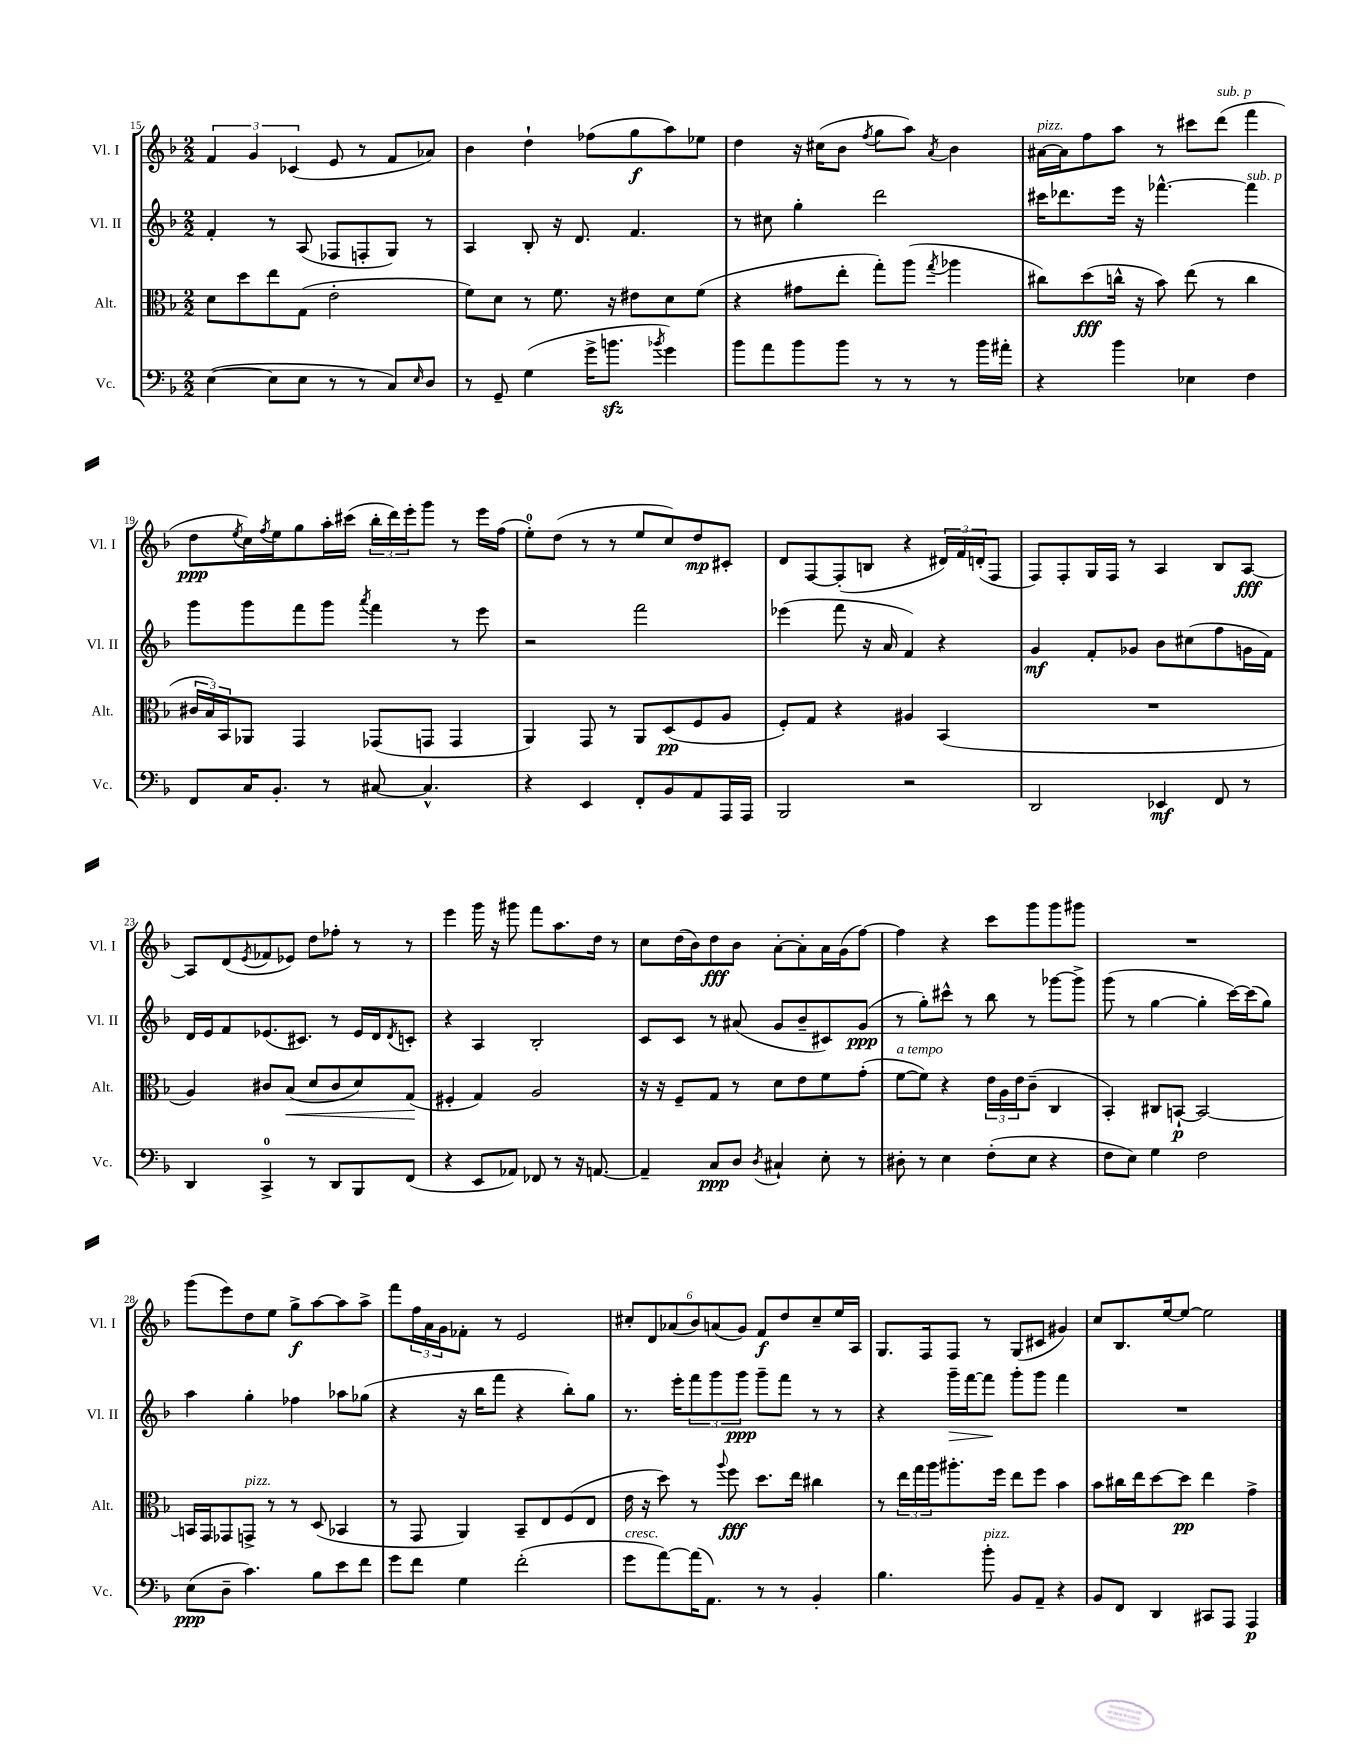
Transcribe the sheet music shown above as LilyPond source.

<<
\new StaffGroup <<
\new Staff = "s0" \with { instrumentName = "Vl. I" shortInstrumentName = "Vl. I" } {
    \clef treble \key f \major \numericTimeSignature \time 2/2
    \tuplet 3/2 { f'4 g'4 ces'4( } e'8 r8 f'8 aes'8) |
    bes'4 d''4-! fes''8( g''8\f a''8) ees''8 |
    d''4 r16 cis''16( bes'8 \acciaccatura { f''8 } g''8 a''8) \acciaccatura { a'8 } bes'4 |
    ais'16~^\markup { \italic "pizz." } ais'16 f''8 a''8 r8 cis'''8 d'''8^\markup { \italic "sub. p" }( f'''4 |
    d''8\ppp \acciaccatura { e''8 } c''16) \acciaccatura { f''8 } e''16 g''8 a''16-. cis'''16( \tuplet 3/2 { bes''16-. d'''16) e'''16-. } g'''8 r8 e'''16 f''16( |
    e''8-0-.) d''8( r8 r8 e''8 c''8) d''8\mp cis'8-. |
    d'8 f8~ f8-.( b8 r4 \tuplet 3/2 { dis'16) f'16 d'16-.( } f8 |
    f8) f8-. g16 f16 r8 a4 bes8 a8~\fff |
    a8 d'8( \acciaccatura { e'8 } fes'8 ees'8) d''8 fes''8-. r8 r8 |
    e'''4 g'''16 r16 gis'''8 f'''8 a''8. d''16 r8 |
    c''8 d''16( bes'16) d''8\fff bes'8 a'8~-. a'8-. a'16 g'16( f''8~) |
    f''4 r4 c'''8 g'''8 g'''8 gis'''8 |
    R1 |
    g'''8( e'''8) d''8 e''8 g''8->\f a''8~ a''8 a''8-> |
    f'''8 \tuplet 3/2 { f''16 a'16 g'16 } fes'8-. r8 e'2 |
    \tuplet 6/4 { cis''8-. d'8 aes'8( bes'8) a'8( g'8) } f'8\f d''8 cis''8-- e''16 a16 |
    g8. f16 f8 r8 g8( cis'8 gis'4) |
    c''8 bes8. e''16~ e''8~ e''2 \bar "|." |
}
\new Staff = "s1" \with { instrumentName = "Vl. II" shortInstrumentName = "Vl. II" } {
    \clef treble \key f \major \numericTimeSignature \time 2/2
    f'4-. r8 a8( fes8 f8-. g8) r8 |
    a4 bes8-. r16 d'8. f'4. |
    r8 cis''8 g''4-. d'''2 |
    cis'''16 des'''8. e'''16 r16 fes'''4.~-^ fes'''4^\markup { \italic "sub. p" } |
    g'''8 g'''8 f'''8 g'''8 \acciaccatura { a'''8 } f'''4 r8 e'''8 |
    r2 f'''2 |
    ees'''4( f'''8 r16 a'16 f'4) r4 |
    g'4\mf f'8-. ges'8 bes'8 cis''8( f''8 g'16 f'16) |
    d'16 e'16 f'8 ees'8.( cis'8.) r8 ees'16 d'16 \acciaccatura { d'8 } c'8-. |
    r4 a4 bes2-. |
    c'8 c'8 r8 ais'8( g'8 bes'8-- cis'8) g'8\ppp( |
    r8 g''8-.) cis'''8-^ r8 bes''8 r8 ges'''8~ ges'''8-> |
    g'''8( r8 g''4~ g''4-. c'''16~) c'''16( g''8) |
    a''4 g''4-. fes''4 aes''8 ges''8( |
    r4 r16 bes''16 f'''8 r4 bes''8-.) g''8 |
    r8. e'''16-. \tuplet 3/2 { f'''8 g'''8 g'''8\ppp } g'''8-- f'''8 r8 r8 |
    r4 g'''16--\> f'''16~ f'''8\! g'''8-. g'''8 f'''4 |
    R1 \bar "|." |
}
\new Staff = "s2" \with { instrumentName = "Alt." shortInstrumentName = "Alt." } {
    \clef alto \key f \major \numericTimeSignature \time 2/2
    d'8 d''8 e''8 g8( e'2-. |
    f'8) d'8 r8 f'8. r16 eis'8 d'8 f'8( |
    r4 gis'8 e''8-. g''8-.) a''8( \acciaccatura { g''8 } aes''4 |
    cis''8) d''8\fff( c''16-^ r16 bes'8) e''8( r8 c''4 |
    \tuplet 3/2 { cis'16 bes16) bes,16 } aes,8 g,4 ges,8( g,8 g,4 |
    a,4) g,8 r8 a,8 d8\pp( f8 a8 |
    f8-.) g8 r4 ais4 bes,4( |
    R1 |
    a4) cis'8 bes8\<( d'8 cis'8 d'8) g8\!( |
    fis4-. g4) a2 |
    r16 r16 f8-- g8 r8 d'8 e'8 f'8 g'8-.( |
    f'8~^\markup { \italic "a tempo" } f'8) r4 \tuplet 3/2 { e'16 a16 e'16 } c'8--( c4 |
    bes,4-.) cis8 b,8~-!\p b,2~ |
    b,16 g,16 ges,8 g,8->^\markup { \italic "pizz." } r8 r8 d8( bes,4 |
    r8 g,8 a,4) bes,8-- e8 f8( e8 |
    e'16 r16 d''8) r8 \appoggiatura { a''8 } f''8\fff d''8. e''16 cis''4 |
    r8 \tuplet 3/2 { e''16 g''16 a''16 } ais''8.-. f''16 e''8 f''8 bes'4 |
    bes'8 cis''16 e''16 d''8~ d''8\pp e''4 g'4-> \bar "|." |
}
\new Staff = "s3" \with { instrumentName = "Vc." shortInstrumentName = "Vc." } {
    \clef bass \key f \major \numericTimeSignature \time 2/2
    e4~( e8 e8 r8 r8 c8) \grace { e16 } d8 |
    r8 g,8-- g4( g'16-> b'8.\sfz \acciaccatura { bes'8 } g'4) |
    bes'8 a'8 bes'8 bes'8 r8 r8 r8 bes'16 ais'16-. |
    r4 bes'4 ees4 f4 |
    f,8 c16 bes,8.-. r8 cis8~ cis4.-^ |
    r4 e,4 f,8-. bes,8 a,8 a,,16 a,,16 |
    bes,,2 r2 |
    d,2 ees,4\mf f,8 r8 |
    d,4 c,4-0-> r8 d,8 bes,,8 f,8( |
    r4 e,8 aes,8) fes,8 r8 r16 a,8.~ |
    a,4-- c8\ppp d8 \acciaccatura { d8 } cis4-! e8-. r8 |
    dis8-. r8 e4 f8-.( e8 r4 |
    f8 e8) g4 f2 |
    e8\ppp( d8-- c'4.) bes8 e'8 f'8 |
    g'8 f'8 g4 f'2-.( |
    g'8^\markup { \italic "cresc." } a'8~) a'16( a,8.) r8 r8 bes,4-. |
    bes4. bes'8-.^\markup { \italic "pizz." } bes,8 a,8-- r4 |
    bes,8 f,8 d,4 cis,8 a,,8 a,,4\p \bar "|." |
}
>>
>>
\layout { \context { \Score currentBarNumber = #15 } }
